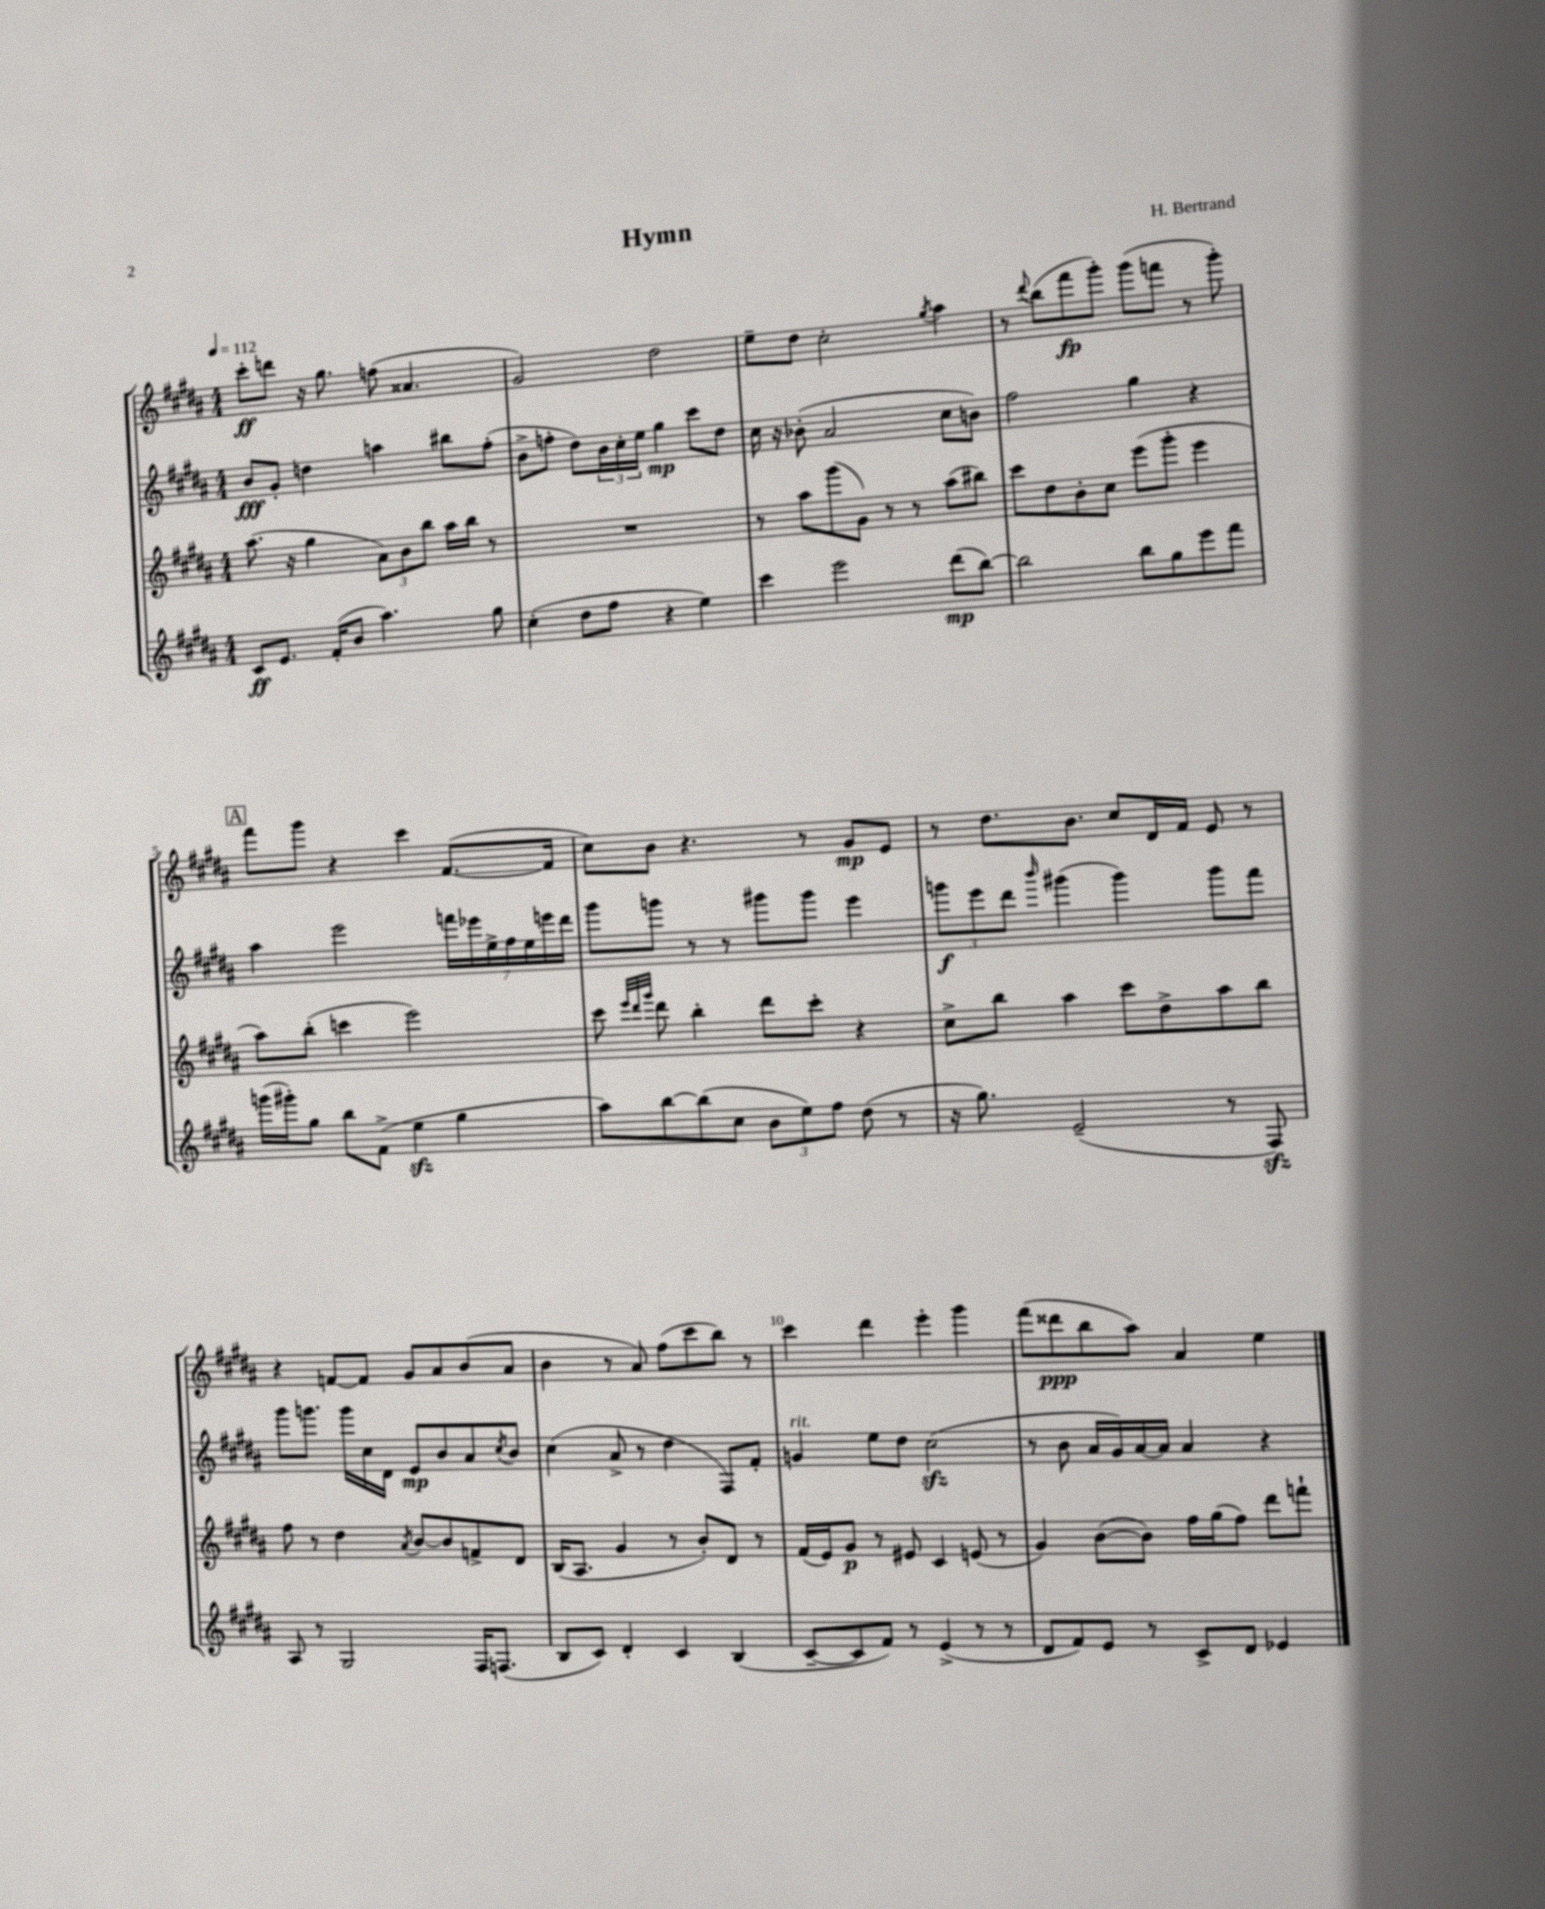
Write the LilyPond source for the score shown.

\header { title = "Hymn" composer = "H. Bertrand" }
<<
\new StaffGroup <<
\new Staff = "s0" {
    \clef treble \key b \major \numericTimeSignature \time 4/4 \tempo 4 = 112
    cis'''8-.\ff d'''8 r16 gis''8. f''8( aisis'4. |
    gis'2) dis''2 |
    e''8-- dis''8 cis''2-. \acciaccatura { gis''8 } ais''4 |
    r8 \appoggiatura { dis'''8 } b''8( fis'''8\fp gis'''8-.) gis'''8( f'''8 r8 gis'''8-.) |
    \mark \markup { \box "A" } fis'''8 gis'''8 r4 cis'''4 fis'8.~( fis'16 |
    cis''8) b'8 r4. r8 gis'8\mp e'8 |
    r8 dis''8. b'8. cis''8 dis'16 fis'16 e'8 r8 |
    r4 f'8~ f'8 gis'8 ais'8 b'8( ais'8 |
    b'4 r8 ais'8) fis''8( cis'''8 b''8) r8 |
    cis'''4 dis'''4 e'''4-. gis'''4 |
    fis'''8( disis'''8\ppp b''8 ais''8) ais'4 e''4 \bar "|." |
}
\new Staff = "s1" {
    \clef treble \key b \major \numericTimeSignature \time 4/4
    b'8\fff gis'8-. d''4 a''4 bis''8 fis''8-.( |
    b'8-> f''8-. dis''8) \tuplet 3/2 { b'16 cis''16-. e''16 } gis''4\mp cis'''8 dis''8 |
    cis''16 r16 bes'8-.( ais'2 cis''8 b'8) |
    fis''2 gis''4 r4 |
    \mark \markup { \box "A" } ais''4 e'''2 \tuplet 7/4 { f'''16 ees'''16 e''16-> fis''16 e''16 e'''16 dis'''16 } |
    gis'''8 g'''8 r8 r8 gis'''8 gis'''8 e'''4 |
    \tuplet 3/2 { g'''8\f e'''8 dis'''8 } \grace { b'''16 } gis'''4( gis'''4) gis'''8 fis'''8 |
    gis'''8 g'''8. g'''16 cis''16 dis'16 e'8\mp b'8 ais'8 \acciaccatura { cis''8 } b'8 |
    cis''4( ais'8-> r8 dis''4 fis8) fis'8-. |
    g'4^\markup { \italic "rit." } e''8 dis''8 cis''2\sfz( |
    r8 b'8 ais'16 gis'16) ais'16~ ais'16 ais'4 r4 \bar "|." |
}
\new Staff = "s2" {
    \clef treble \key b \major \numericTimeSignature \time 4/4
    ais''8.( r16 gis''4 \tuplet 3/2 { ais'8) b'8 b''8 } ais''16 b''16 r8 |
    R1 |
    r8 ais''8 gis'''8( gis'8) r8 r8 ais''8( bis''8) |
    cis'''8 dis''8 b'8-. cis''8 e'''8( gis'''8-. e'''4 |
    \mark \markup { \box "A" } ais''8) b''8-.( c'''4 e'''2) |
    cis'''8 \grace { e'''32 dis'''32 gis'''32 } dis'''8 b''4-. dis'''8 cis'''8-. r4 |
    cis''8-> b''8 ais''4 cis'''8 dis''8-> ais''8 b''8 |
    fis''8 r8 dis''4 \acciaccatura { ais'8 } b'8~ b'8 f'8-> dis'8 |
    b16( ais8. gis'4 r8 b'8-.) dis'8 r8 |
    fis'16( e'16) gis'8\p r8 eis'8 cis'4 e'8( r8 |
    gis'4) b'8~( b'8) fis''16 gis''16( fis''8) dis'''8 f'''8-! \bar "|." |
}
\new Staff = "s3" {
    \clef treble \key b \major \numericTimeSignature \time 4/4
    cis'8\ff e'8. fis'16-.( b'8 ais''4.) gis''8 |
    cis''4-.( dis''8 fis''8 r4 e''4) |
    cis'''4 e'''2 dis'''8\mp( b''8~) |
    b''2 b''8 gis''8 e'''8 fis'''8 |
    \mark \markup { \box "A" } g'''16( gis'''16-.) gis''8 b''8 fis'8->( e''4\sfz gis''4 |
    ais''8) b''8~ b''8( cis''8 \tuplet 3/2 { b'8 e''8) fis''8 } dis''8( r8 |
    r16 gis''8.) e'2--( r8 fis8\sfz) |
    ais8 r8 gis2 fis16 f8.( |
    b8 cis'8) dis'4-. cis'4 b4( |
    cis'8~-- cis'8 fis'8) r8 e'4->( r8 r8 |
    dis'8 fis'8) e'8 r8 cis'8-> dis'8 ees'4 \bar "|." |
}
>>
>>
\layout { \context { \Score \override BarNumber.break-visibility = ##(#f #t #t) barNumberVisibility = #(every-nth-bar-number-visible 5) } }
